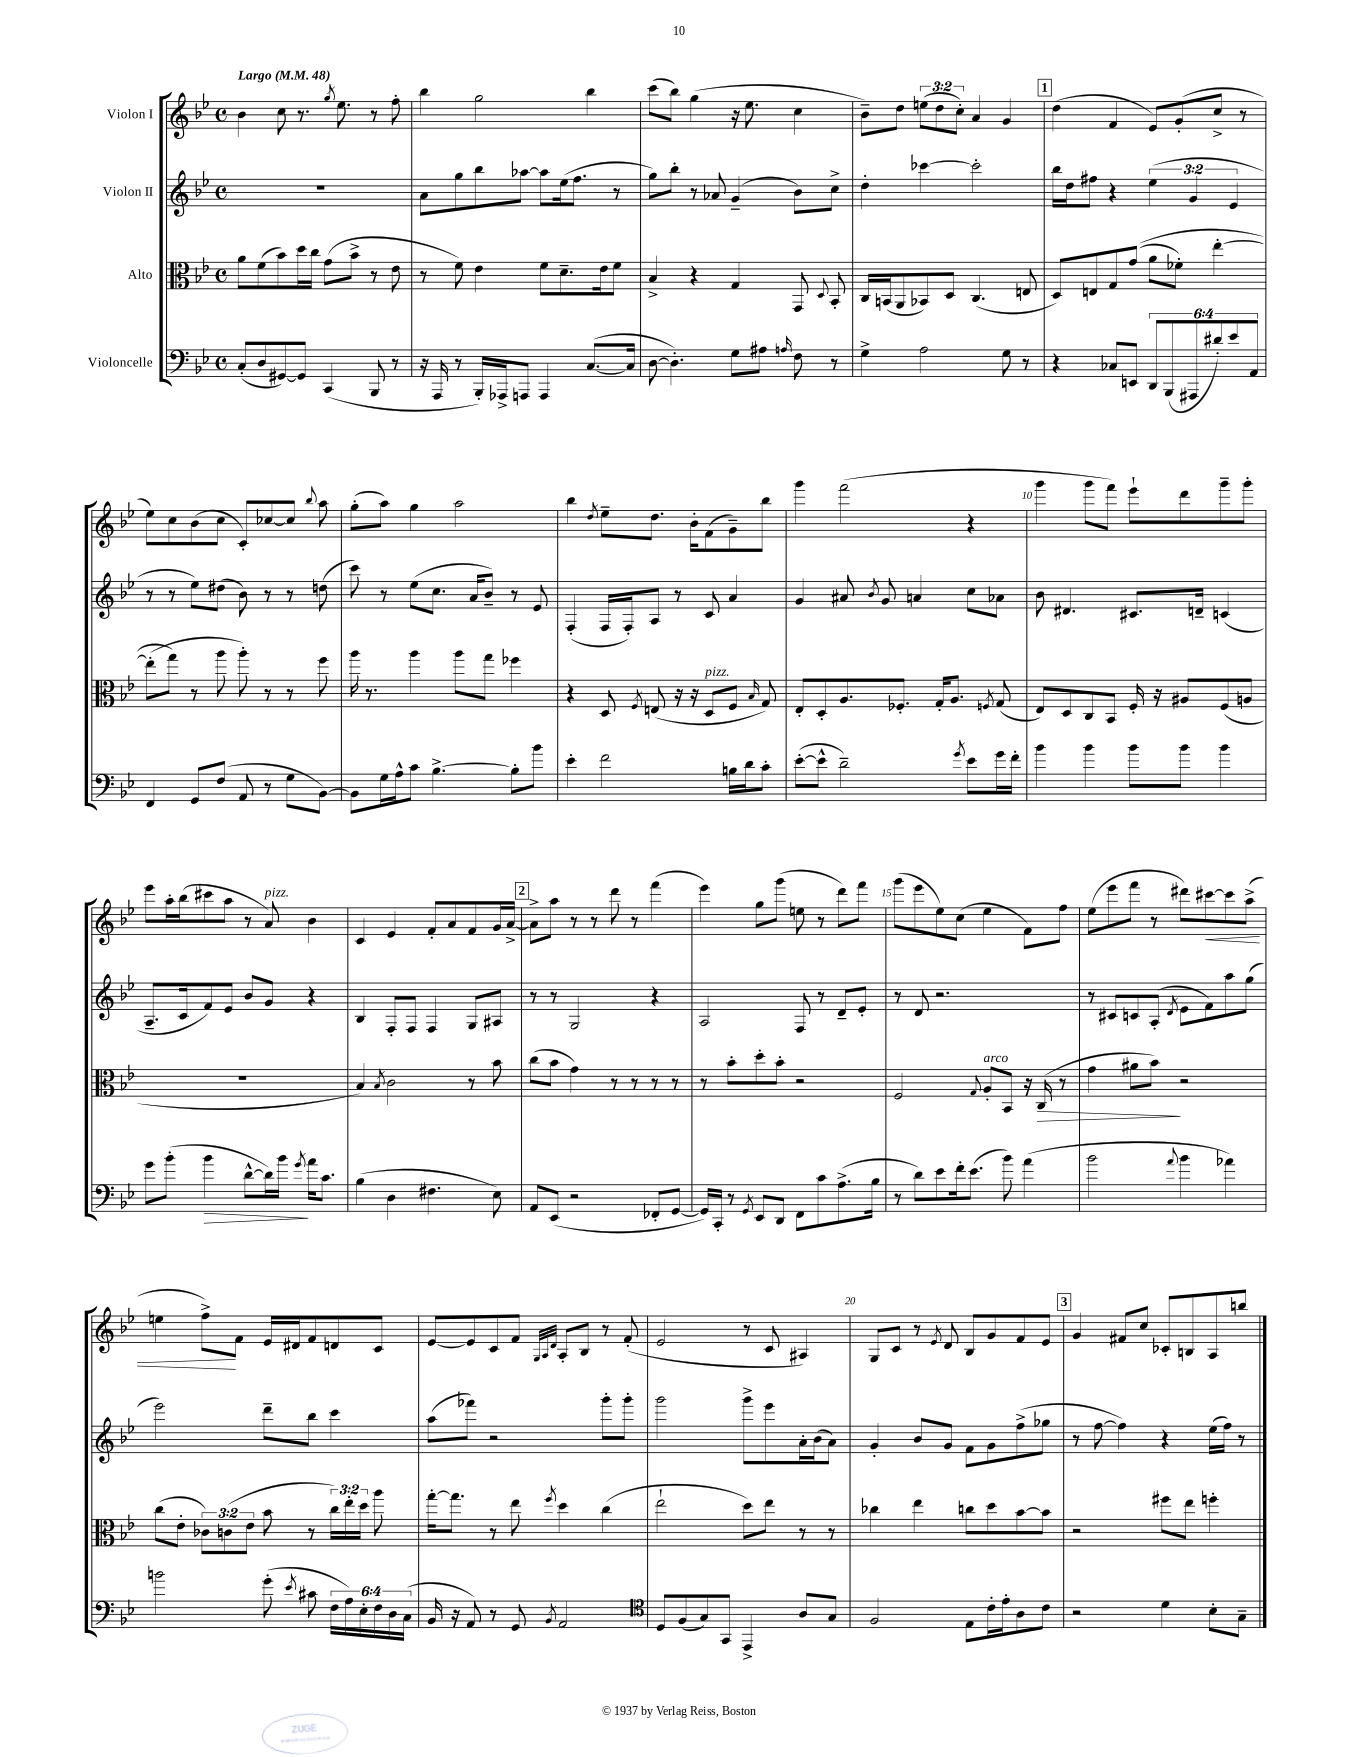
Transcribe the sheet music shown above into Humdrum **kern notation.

**kern	**kern	**kern	**kern
*staff4	*staff3	*staff2	*staff1
*clefF4	*clefC3	*clefG2	*clefG2
*k[b-e-]	*k[b-e-]	*k[b-e-]	*k[b-e-]
*M4/4	*M4/4	*M4/4	*M4/4
*met(c)	*met(c)	*met(c)	*met(c)
*MM48	*MM48	*MM48	*MM48
(8C'	8a	1r	4b-
8D	(8f	.	.
[8GG#)	8b-)	.	8cc
8GG#]	16dd	.	8.r
.	16cc	.	.
(4CC	(8g	.	.
.	.	.	8qgg
.	.	.	8.ee-
.	8b-^	.	.
8BBB-	8r	.	8r
8r	8e-	.	8ff'
=	=	=	=
16r	8r	8a	4bb-
16AAA	.	.	.
8r	8f)	8gg	.
16BBB-')	4e-	8bb-	2gg
16AAA-^	.	.	.
8AAA	.	[8aa-	.
4AAA	8f	8aa-]	.
.	8.d~	(16ee-	.
.	.	8.ff	.
([8.C	.	.	4bb-
.	16e-	.	.
.	8f	8r	.
16C]	.	.	.
=	=	=	=
[8D	4B-^	8gg)	(8ccc
4.D'])	.	8bb-'	8bb-)
.	4r	8r	(4gg
.	.	8a-	.
8G	4G	(4g~	16r
.	.	.	8.ee-
8A#	.	.	.
16qqA	.	.	.
8F	8GG	8b-)	4cc
.	8qqD	.	.
8r	8BB-'	8cc^	.
=	=	=	=
4G^	16C	4dd'	8b-~)
.	(16BB	.	.
.	8AA	.	8dd
2A	8BB-)	[4ccc-	(12ee
.	.	.	12dd
.	8D	.	.
.	.	.	12cc')
.	(4.C	2ccc-']	4a
8G	.	.	4g
8r	8E	.	.
=	=	=	=
4r	8D)	16bb-	(4dd
.	.	16dd	.
.	8E	8ff#	.
8C-	8G	4r	4f
8EE	&((8g	.	.
12DD	8a	(6ee-	8e-)
(12BBB-	.	.	.
.	8f-')	.	(8g'
12AAA#	.	6g	.
12d#')	[4ee-'	.	8cc^
12e-	.	6e-	.
.	.	.	8r
12AA	.	.	.
=	=	=	=
4FF	(8ee-']	8r	8ee-)
.	8gg&)	8r	8cc
8GG	8r	8ee-)	(8b-
(8F	8aa	(8dd#	8cc
8AA	8aa')	8b-)	8c')
8r	8r	8r	[8cc-
8G	8r	8r	8cc-]
.	.	.	8qqbb-
[8BB-)	8ff	(8dd	8aa
=	=	=	=
8BB-]	16aa	8ccc)	(8gg'
.	8.r	.	.
16G	.	8r	8aa)
16A^^	.	.	.
8c	4aa	(8ee-	4gg
[4.B-^	.	8.cc	.
.	8aa	.	2aa
.	.	16a	.
.	8gg	8b-~)	.
8B-']	4ff-	8r	.
8b-	.	8e-	.
=	=	=	=
4e-'	4r	(4F'	4bb-
.	.	.	8qdd
2f	8D	16F	8ee-~
.	.	16F')	.
.	8qF	.	.
.	(8E	8A	8.dd
.	16r	8r	.
.	16r	.	16b-'
.	8D	8c	(8f
16B	8F	4a	8g~)
16d	.	.	.
.	16qqB-	.	.
8c'	8G)	.	8bb-
=	=	=	=
([8e-'	8E-'	4g	4ggg
8e-^^]	8D'	.	.
2d~)	8.A	8a#	(2fff
.	.	8qb-	.
.	.	8g	.
.	8.F-'	.	.
.	.	4a	.
.	16G'	.	.
.	8.A	.	.
8qg	.	.	.
8e-	.	8cc	4r
.	8qF	.	.
16g	(8G	8a-	.
16f'	.	.	.
=	=	=	=
4b-	8E-)	8b-	4ggg
.	8D	4.d#	.
4b-	8C	.	8ggg
.	8BB-	.	8fff)
8b-	16F'	8.c#	8eee-`
.	16r	.	.
8b-	8A#	.	8ddd
.	.	16d~	.
4b-	(8F	(4c	8ggg~
.	8A	.	8ggg'
=	=	=	=
8g	1r	8.A~	8eee-
(8b-'	.	.	16aa'
.	.	16c	(16bb-
4b-	.	8f)	8ccc#
.	.	8e-	8aa
[8d^^	.	8b-	8r
16d])	.	8g	8a)
16b-	.	.	.
8qg	.	.	.
16a	.	4r	4b-
8.c	.	.	.
=	=	=	=
(4B-	4B-)	4B-	4c
.	8qB-	.	.
4D	2c	8F'	4e-
.	.	8F	.
4.F#	.	4F	8f'
.	.	.	8a
.	8r	8G	8f
8E-)	8b-	8A#	16g
.	.	.	[16a^
=	=	=	=
8AA	(8cc	8r	8a^]
(8EE-	8b-	8r	8aa
2r	4g)	2G	8r
.	.	.	8r
.	8r	.	8ddd
.	8r	.	8r
8FF-'	8r	4r	(4fff
[8GG	8r	.	.
=	=	=	=
16GG])	8r	2A	4eee-)
16CC'	.	.	.
8r	8b-'	.	.
8qGG	.	.	.
8EE-	8dd'	.	8gg
8DD	8b-'	.	(8ggg
8FF	2r	8F	8ee
8c	.	8r	8r
(8.A^	.	8d~	8ddd)
.	.	8e-'	8fff
16B-	.	.	.
=	=	=	=
8r	2F	8r	(8ggg
8d)	.	8d	8eee-
8e-	.	2.r	8ee-)
16f'	.	.	(8cc
(8.e-	.	.	.
.	8qqG	.	.
.	8A'	.	4ee-
8b-)	8BB-	.	.
(4a	16r	.	8f)
.	(16C	.	.
.	8r	.	8ff
=	=	=	=
2b-	4g	8r	(8ee-
.	.	8c#	8eee-
.	8a#	8c	8fff
.	8b-)	(8A'	8r
8qqa	.	8qd	.
4b-	2r	8e-	8ddd#)
.	.	8f)	[8ccc#
4a-)	.	8aa	8ccc#]
.	.	(8gg	(8aa^
=	=	=	=
2b	(8cc	2eee-)	4ee
.	8e-'	.	.
.	12c-)	.	8ff^)
.	(12c	.	.
.	.	.	8f
.	12e-	.	.
(8g'	8b-	8ddd~	16e-
.	.	.	16d#
8qe-	.	.	.
8c#	8r	8bb-	8f
24F	24cc)	4ccc	8d
24A)	24ee-'	.	.
24E-'	24dd	.	.
24F	8aa	.	8c
24D	.	.	.
(24C	.	.	.
=	=	=	=
16BB-	[16gg'	(8aa	[8e-
16r	8.gg]	.	.
8AA)	.	8fff-)	8e-]
8r	8r	2r	8c
8GG	8ee-	.	8f
.	.	.	32qqG
.	.	.	32qqA
8qBB-	8qff	.	32qqd
2AA	4dd	.	8A'
.	.	.	8B-
.	(4cc	8ggg'	8r
.	.	8ggg'	(8f'
=	=	=	=
*clefC4	*	*	*
8D	2ee-`	2ggg	2e-
(8F	.	.	.
8G)	.	.	.
8GG	.	.	.
4EE-^	8dd)	8ggg^	8r
.	8ee-	8eee-	8c
8A	8r	16a'	4A#)
.	.	(16b-	.
8G	8r	8a)	.
=	=	=	=
2F	4cc-	4g'	8G
.	.	.	8c
.	4ee-	8b-	8r
.	.	.	8qe-
.	.	8g	8d
8E-	8cc	8f	8B-
16c'	8dd	8g	8g
16e-'	.	.	.
8A	[8b-	(8ff^	8f
8c	8b-]	8gg-	8e-
=	=	=	=
2r	2r	8r	4g
.	.	[8ff	.
.	.	4ff])	8f#
.	.	.	8cc
4d	8ff#	4r	8c-'
.	8ee-	.	8B
8B-'	4ff'	(16ee-	8A
.	.	16ff)	.
8G~	.	8r	8bb
==	==	==	==
*-	*-	*-	*-
